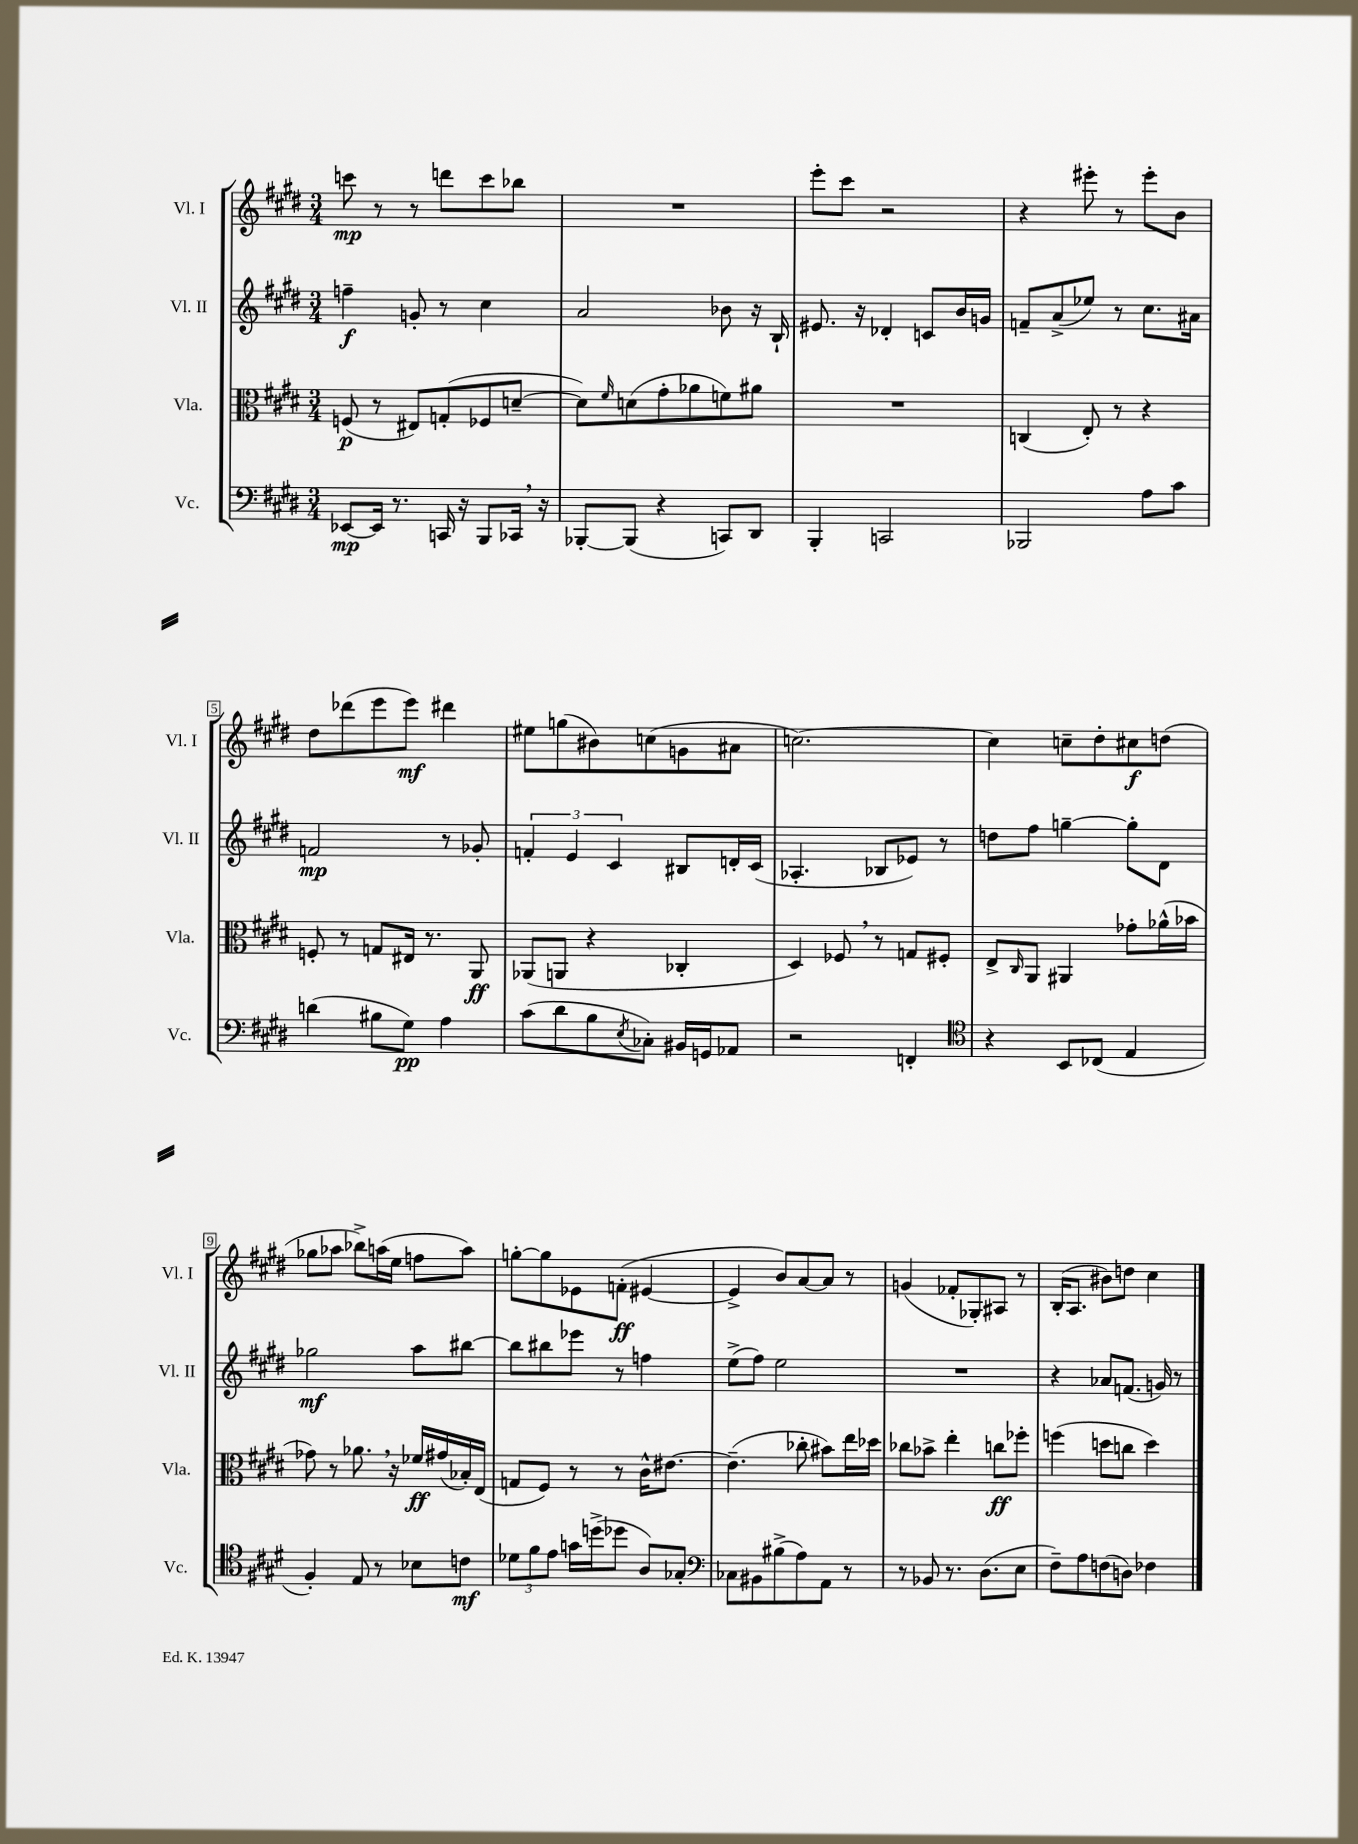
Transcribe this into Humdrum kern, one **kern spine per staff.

**kern	**kern	**kern	**kern
*staff4	*staff3	*staff2	*staff1
*clefF4	*clefC3	*clefG2	*clefG2
*k[f#c#g#d#]	*k[f#c#g#d#]	*k[f#c#g#d#]	*k[f#c#g#d#]
*M3/4	*M3/4	*M3/4	*M3/4
[8EE-	(8F	4ff~	8ccc
16EE-]	8r	.	8r
8.r	.	.	.
.	8E#)	8g'	8r
16CC	(8G'	8r	8ddd
16r	.	.	.
8BBB	8F-	4cc#	8ccc
16CC-	[8d~	.	8bb-
16r	.	.	.
=	=	=	=
[8BBB-'	8d])	2a	2.r
.	16qqf#	.	.
(8BBB-]	(8d	.	.
4r	8g#'	.	.
.	8a-	.	.
8CC)	8f)	8b-	.
8DD#	8a#	16r	.
.	.	16B`	.
=	=	=	=
4BBB'	2.r	8.e#	8eee'
.	.	.	8ccc#
.	.	16r	.
2CC	.	4d-'	2r
.	.	8c	.
.	.	16b	.
.	.	16g	.
=	=	=	=
2BBB-	(4C	8f~	4r
.	.	(8a^	.
.	8E')	8ee-)	8eee#'
.	8r	8r	8r
8A	4r	8.cc#	8eee#'
8c#	.	.	8b
.	.	16a#	.
=	=	=	=
(4d	8F'	2f	8dd#
.	8r	.	(8ddd-
8B#	8G	.	8eee
8G#)	16E#	.	8eee)
.	8.r	.	.
4A	.	8r	4ddd#
.	8AA	8g-'	.
=	=	=	=
(8c#	(8AA-	6f'	8ee#
8d#	8AA	.	(8gg
.	.	6e	.
8B	4r	.	8b#)
.	.	6c#	.
8qE	.	.	.
8C-')	.	.	(8cc
16BB#	4C-'	8B#	8g
16GG	.	.	.
8AA-	.	16d'	8a#
.	.	(16c#	.
=	=	=	=
2r	4D#)	4.A-'	[2.cc)
.	8F-	.	.
.	8r	8B-	.
4FF'	8G	8e-)	.
.	8F#'	8r	.
=	=	=	=
*clefC4	*	*	*
4r	8E^	8dd	4cc]
.	16qqC#	.	.
.	8AA	8ff#	.
8BB	4AA#	[4gg~	8cc~
(8C-	.	.	8dd#'
4E	8g-'	8gg']	8cc#
.	(16a-^^	8d#	(8dd
.	16b-	.	.
=	=	=	=
4F#')	8g-)	2gg-	8gg-
.	8r	.	8aa-
8E	8.a-	.	8bb-^)
8r	.	.	(16aa
.	16r	.	16ee
8B-	16f-	8aa	8ff
.	(16g#	.	.
8c	16B-')	[8bb#	8aa)
.	(16E	.	.
=	=	=	=
12d-	8G	8bb#]	[8gg'
12f#	.	.	.
.	8F#)	8bb#	8gg]
12e	.	.	.
16g	8r	8eee-	8e-
(16dd^	.	.	.
8dd-	8r	8r	(8f'
8A)	16c#^^	4ff	[4e#
.	[8.e#	.	.
8G-'	.	.	.
=	=	=	=
*clefF4	*	*	*
8C-	(4.e#~]	(8ee^	4e#^]
8BB#	.	8ff#)	.
(8B#^	.	2ee	8b)
8A)	8cc-'	.	[8a
8AA	8b#)	.	8a]
8r	16ee	.	8r
.	16dd-	.	.
=	=	=	=
8r	8cc-	2.r	(4g
8BB-	8b-^	.	.
8.r	4ee'	.	8f-'
.	.	.	8G-')
(8.D#	.	.	.
.	8cc	.	8A#
8E	8ff-'	.	8r
=	=	=	=
8F#~)	(4ff	4r	(16B'
.	.	.	8.A
8A	.	.	.
(8F	8dd	8a-	8b#)
8D)	8cc	(8.f	8dd
4F-	4dd)	.	4cc#
.	.	16g)	.
.	.	8r	.
==	==	==	==
*-	*-	*-	*-
